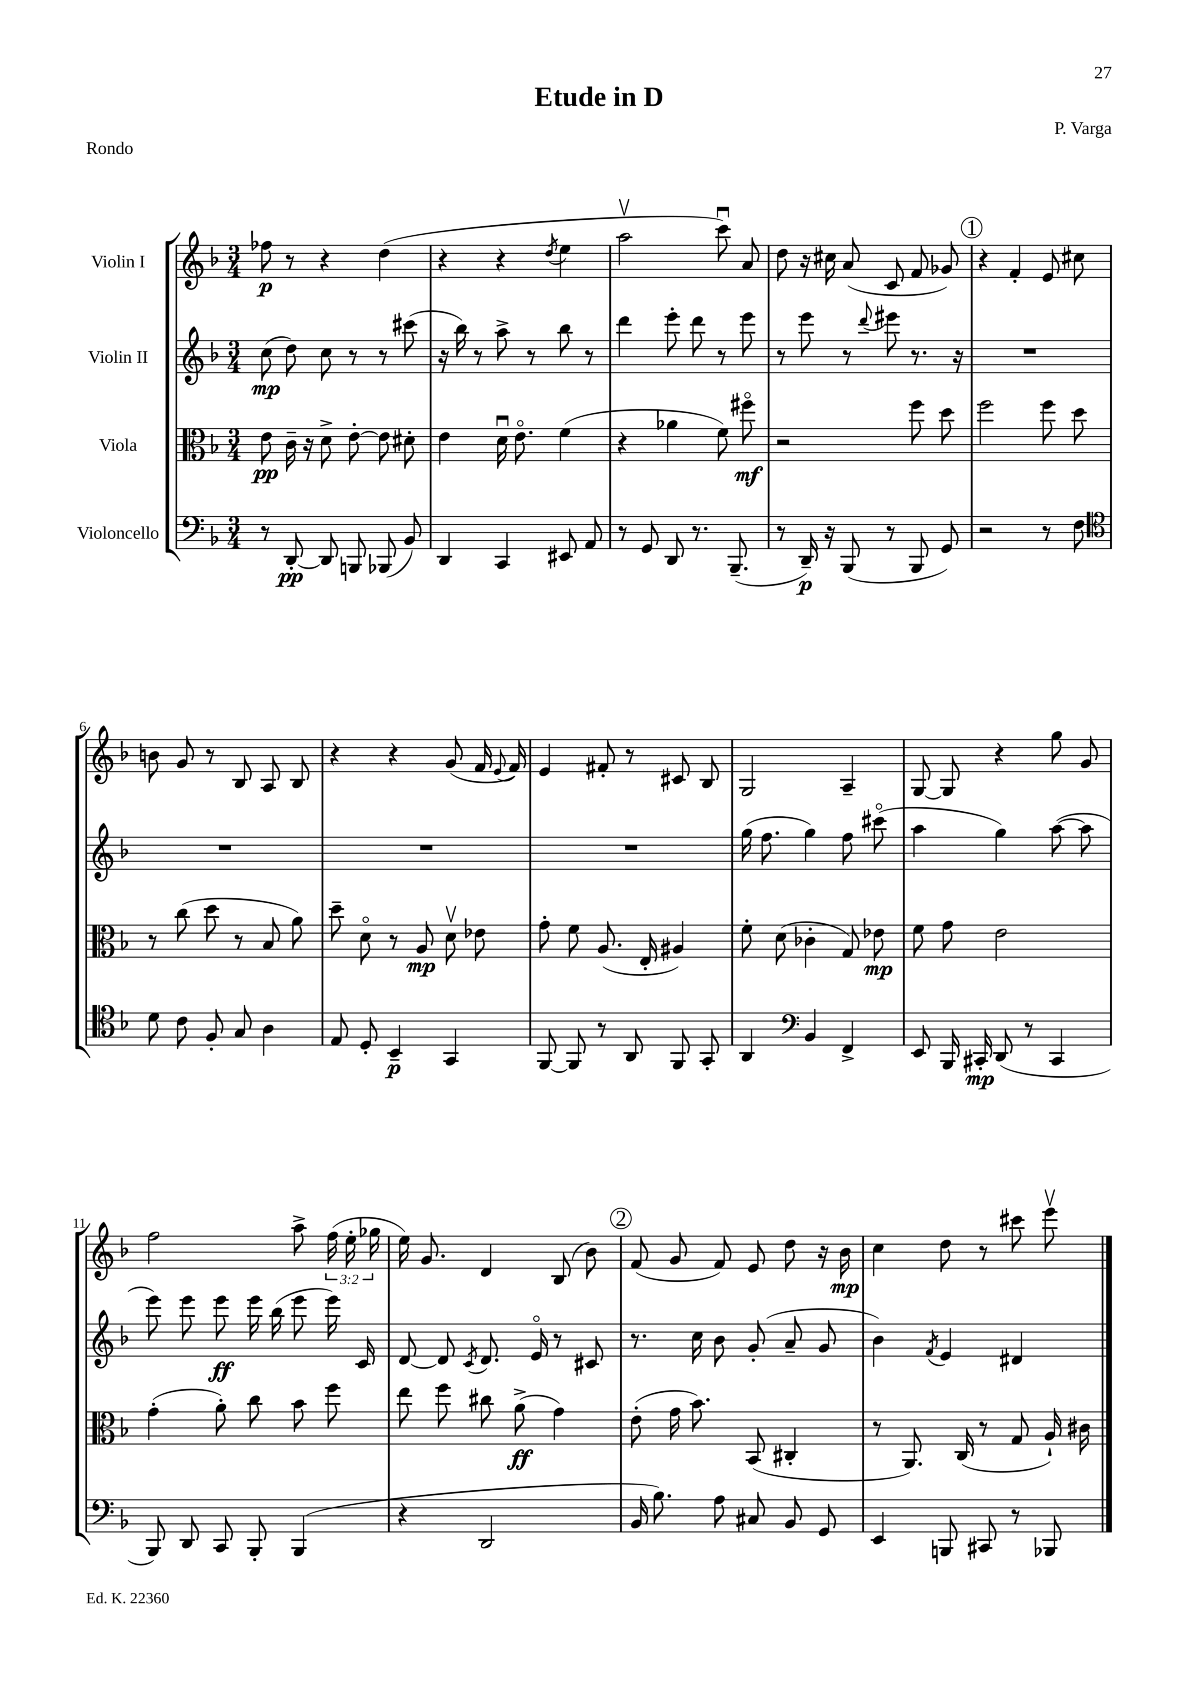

**kern	**dynam	**kern	**dynam	**kern	**dynam	**kern	**dynam
*part4	*part4	*part3	*part3	*part2	*part2	*part1	*part1
*staff4	*staff4	*staff3	*staff3	*staff2	*staff2	*staff1	*staff1
*I"Violoncello	*	*I"Viola	*	*I"Violin II	*	*I"Violin I	*
*clefF4	*	*clefC3	*	*clefG2	*	*clefG2	*
*k[b-]	*	*k[b-]	*	*k[b-]	*	*k[b-]	*
*M3/4	*	*M3/4	*	*M3/4	*	*M3/4	*
=1	=1	=1	=1	=1	=1	=1	=1
8r	.	8e\	pp	(8cc\	mp	8ff-X\	p
[8DD'/	pp	16c~\	.	8dd\)	.	8r	.
.	.	16r	.	.	.	.	.
8DD/]	.	8d^\	.	8cc\	.	4r	.
8BBBn/	.	[8e'\	.	8r	.	.	.
(8BBB-X/	.	8e\]	.	8r	.	(4dd\	.
8BB-/)	.	8d#X'\	.	(8ccc#X\	.	.	.
=2	=2	=2	=2	=2	=2	=2	=2
4DD/	.	4e\	.	16r	.	4r	.
.	.	.	.	16bb-\)	.	.	.
.	.	.	.	8r	.	.	.
4CC/	.	16du\	.	8aa^\	.	4r	.
.	.	8.e\	.	.	.	.	.
.	.	.	.	8r	.	.	.
.	.	.	.	.	.	8qdd/	.
8EE#X/	.	(4f\	.	8bb-\	.	4ee\	.
8AA/	.	.	.	8r	.	.	.
=3	=3	=3	=3	=3	=3	=3	=3
8r	.	4r	.	4ddd\	.	2aav\	.
8GG/	.	.	.	.	.	.	.
8DD/	.	4a-X\	.	8eee'\	.	.	.
8.r	.	.	.	8ddd\	.	.	.
.	.	8f\)	.	8r	.	8cccu\)	.
(8.BBB-~/	.	.	.	.	.	.	.
.	.	8ff#X\	mf	8eee\	.	8a/	.
=4	=4	=4	=4	=4	=4	=4	=4
8r	.	2r	.	8r	.	8dd\	.
16DD~/)	p	.	.	8eee\	.	16r	.
16r	.	.	.	.	.	16cc#X\	.
(8BBB-/	.	.	.	8r	.	(8a/	.
.	.	.	.	8qqddd/	.	.	.
8r	.	.	.	8eee#X\	.	8c/	.
8BBB-/	.	8ff\	.	8.r	.	8f/	.
8GG/)	.	8dd\	.	.	.	8g-X/)	.
.	.	.	.	16r	.	.	.
!!LO:REH:place=s1:t=1
=5	=5	=5	=5	=5	=5	=5	=5
2r	.	2ff\	.	2.r	.	4r	.
.	.	.	.	.	.	4f'/	.
8r	.	8ff\	.	.	.	8e/	.
8F\	.	8dd\	.	.	.	8cc#X\	.
!!LO:LB:g=z
=6	=6	=6	=6	=6	=6	=6	=6
*clefC4	*	*	*	*	*	*	*
8d\	.	8r	.	2.r	.	8bn\	.
8c\	.	(8cc\	.	.	.	8g/	.
8F'/	.	8dd\	.	.	.	8r	.
8G/	.	8r	.	.	.	8B-/	.
4A\	.	8B-/	.	.	.	8A/	.
.	.	8a\)	.	.	.	8B-/	.
=7	=7	=7	=7	=7	=7	=7	=7
8E/	.	8dd~\	.	2.r	.	4r	.
8D'/	.	8d\	.	.	.	.	.
4BB-~/	p	8r	.	.	.	4r	.
.	.	8A/	mp	.	.	.	.
4GG/	.	8dv\	.	.	.	(8g/	.
.	.	8e-X\	.	.	.	16f/	.
.	.	.	.	.	.	8qqe/	.
.	.	.	.	.	.	16f/)	.
=8	=8	=8	=8	=8	=8	=8	=8
[8FF/	.	8g'\	.	2.r	.	4e/	.
8FF/]	.	8f\	.	.	.	.	.
8r	.	(8.A/	.	.	.	8f#X'/	.
8AA/	.	.	.	.	.	8r	.
.	.	16E'/	.	.	.	.	.
8FF/	.	4A#X/)	.	.	.	8c#X/	.
8GG'/	.	.	.	.	.	8B-/	.
=9	=9	=9	=9	=9	=9	=9	=9
4AA/	.	8f'\	.	(16gg\	.	2G/	.
.	.	.	.	8.ff\	.	.	.
.	.	(8d\	.	.	.	.	.
*clefF4	*	*	*	*	*	*	*
4BB-/	.	4c-X'\	.	4gg\)	.	.	.
4FF^/	.	8G/)	.	8ff\	.	4A~/	.
.	.	8e-X\	mp	(8ccc#X\	.	.	.
=10	=10	=10	=10	=10	=10	=10	=10
8EE/	.	8f\	.	4aa\	.	[8G/	.
16BBB-/	.	8g\	.	.	.	8G/]	.
16CC#X'/	mp	.	.	.	.	.	.
(8DD/	.	2e\	.	4gg\)	.	4r	.
8r	.	.	.	.	.	.	.
4CC#/	.	.	.	([8aa\	.	8gg\	.
.	.	.	.	8aa\]	.	8g/	.
!!LO:LB:g=z
=11	=11	=11	=11	=11	=11	=11	=11
8BBB-/)	.	(4g'\	.	8eee\)	.	2ff\	.
8DD/	.	.	.	8eee\	.	.	.
8CC/	.	8a'\)	.	8eee\	ff	.	.
8BBB-'/	.	8cc\	.	16eee\	.	.	.
.	.	.	.	(16bb-\	.	.	.
(4BBB-/	.	8b-\	.	8eee\	.	8aa^\	.
.	.	8ff\	.	16eee\)	.	(24ff\	.
.	.	.	.	.	.	24ee'\	.
.	.	.	.	16c/	.	.	.
.	.	.	.	.	.	24gg-X\	.
=12	=12	=12	=12	=12	=12	=12	=12
4r	.	8ee\	.	[8d/	.	16ee\)	.
.	.	.	.	.	.	8.g/	.
.	.	8ff\	.	8d/]	.	.	.
.	.	.	.	8qc/	.	.	.
2DD/	.	8cc#X\	.	8.d/	.	4d/	.
.	.	(8a^\	ff	.	.	.	.
.	.	.	.	16e/	.	.	.
.	.	4g\)	.	8r	.	(8B-/	.
.	.	.	.	8c#X/	.	8b-\)	.
!!LO:REH:place=s1:t=2
=13	=13	=13	=13	=13	=13	=13	=13
16BB-/	.	(8e'\	.	8.r	.	(8f/	.
8.B-\)	.	.	.	.	.	.	.
.	.	16g\	.	.	.	8g/	.
.	.	8.b-\)	.	16cc\	.	.	.
8A\	.	.	.	8b-\	.	8f/)	.
8C#X/	.	(8BB-/	.	(8g'/	.	8e/	.
8BB-/	.	4C#X'/	.	8a~/	.	8dd\	.
8GG/	.	.	.	8g/	.	16r	.
.	.	.	.	.	.	16b-\	mp
=14	=14	=14	=14	=14	=14	=14	=14
4EE/	.	8r	.	4b-\)	.	4cc\	.
.	.	8.AA/)	.	.	.	.	.
.	.	.	.	8qf/	.	.	.
8BBBn/	.	.	.	4e/	.	8dd\	.
.	.	(16C/	.	.	.	.	.
8CC#X/	.	8r	.	.	.	8r	.
8r	.	8G/	.	4d#X/	.	8ccc#X\	.
8BBB-X/	.	16A`/)	.	.	.	8eeev\	.
.	.	16c#X\	.	.	.	.	.
==	==	==	==	==	==	==	==
*-	*-	*-	*-	*-	*-	*-	*-
